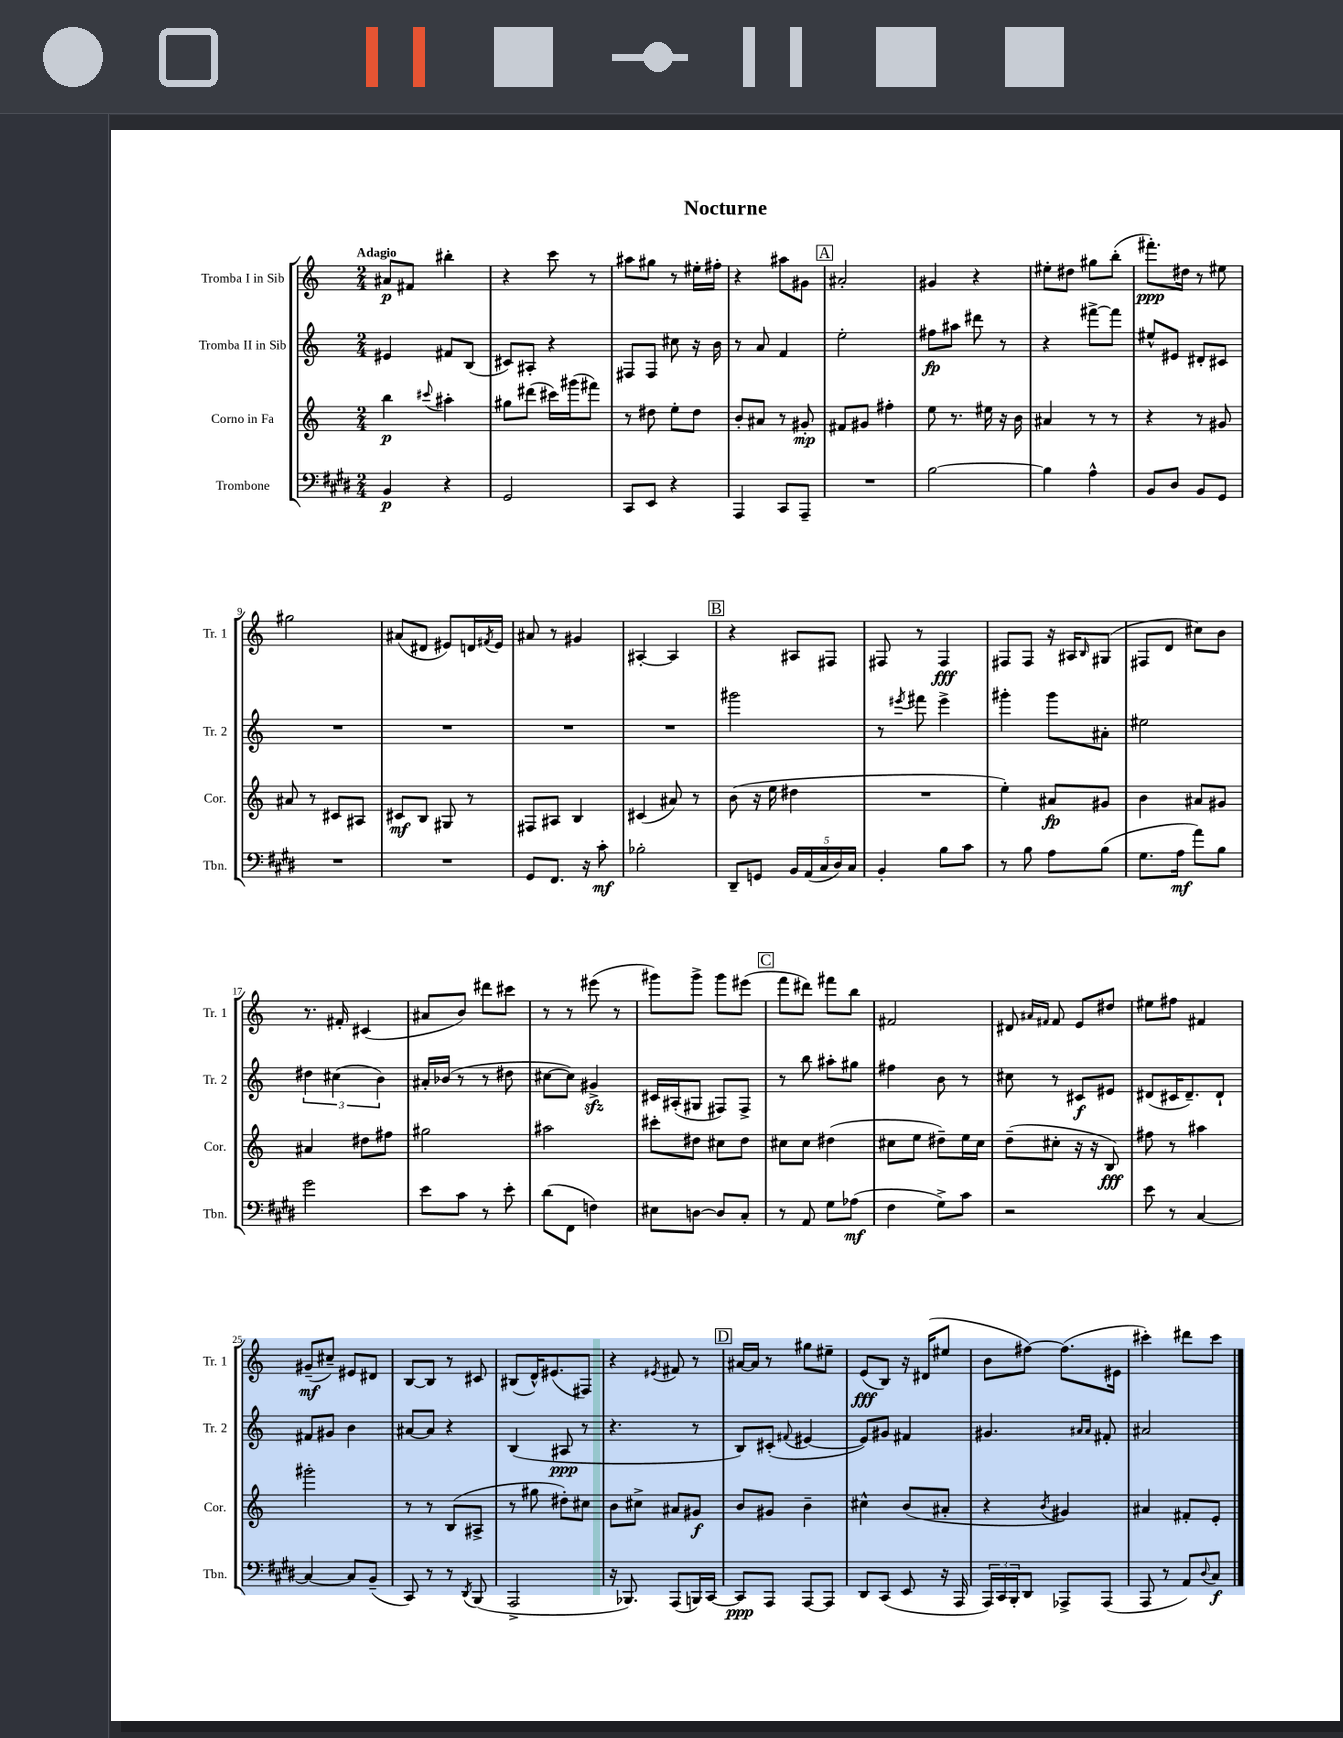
\header { title = "Nocturne" }
<<
\new StaffGroup <<
\new Staff = "s0" \with { instrumentName = "Tromba I in Sib" shortInstrumentName = "Tr. 1" } {
    \clef treble \key c \major \numericTimeSignature \time 2/4 \tempo "Adagio"
    ais'8\p fis'8 bis''4-. |
    r4 c'''8 r8 |
    ais''8 gis''8 r8 eis''16-. fis''16-. |
    r4 ais''8 gis'8 |
    \mark \markup { \box "A" } ais'2-. |
    gis'4 r4 |
    eis''8-. dis''8 gis''8 b''8-.( |
    fis'''8.-.\ppp) dis''16 r8 eis''8 |
    gis''2 |
    ais'8( dis'8 eis'8) d'16 \acciaccatura { fis'8 } eis'16 |
    ais'8 r8 gis'4 |
    ais4~-. ais4 |
    \mark \markup { \box "B" } r4 ais8 fis8 |
    fis8 r8 fis4\fff |
    fis8 fis8 r16 ais16 \grace { b16 } gis8( |
    fis8 d'8 cis''8) b'8 |
    r8. fis'16-. cis'4( |
    ais'8 b'8) dis'''8 cis'''8 |
    r8 r8 eis'''8( r8 |
    gis'''8) gis'''8-> gis'''8 eis'''8( |
    \mark \markup { \box "C" } f'''8 dis'''8) fis'''8 b''8 |
    fis'2 |
    dis'8 \grace { ais'16 fis'16 } fis'8 e'8 dis''8 |
    eis''8 fis''8 fis'4 |
    gis'8--\mf( cis''8--) eis'8 dis'8 |
    b8~ b8 r8 cis'8 |
    bis8( d'16-^) eis'8.( fis8) |
    r4 \acciaccatura { eis'8 } fis'8 r8 |
    \mark \markup { \box "D" } ais'16~ ais'16 r8 gis''8 eis''8-- |
    e'8\fff( b8) r16 dis'16( eis''8 |
    b'8 fis''8~) fis''8.( eis'16 |
    cis'''4-.) dis'''8 cis'''8 \bar "|." |
}
\new Staff = "s1" \with { instrumentName = "Tromba II in Sib" shortInstrumentName = "Tr. 2" } {
    \clef treble \key c \major \numericTimeSignature \time 2/4
    eis'4 fis'8 b8( |
    cis'8) ais8-. r4 |
    fis8 fis8 cis''8 r16 b'16 |
    r8 a'8 f'4 |
    \mark \markup { \box "A" } e''2-. |
    fis''8\fp ais''8 dis'''8 r8 |
    r4 fis'''8~-> fis'''8 |
    eis''8-^ eis'8 dis'8-. cis'8 |
    R2 |
    R2 |
    R2 |
    R2 |
    \mark \markup { \box "B" } gis'''2 |
    r8 \acciaccatura { eis'''8 } fis'''8 eis'''4-> |
    gis'''4-. gis'''8 ais'8-. |
    eis''2 |
    \tuplet 3/2 { dis''4 cis''4( b'4) } |
    ais'16-. bes'16( r8 r8 dis''8 |
    cis''8~ cis''8) gis'4->\sfz |
    cis'16 ais16-.( gis8 fis8) fis8-> |
    \mark \markup { \box "C" } r8 b''8 ais''8-. gis''8 |
    fis''4 b'8 r8 |
    cis''8 r8 cis'8\f eis'8 |
    dis'8( cis'16 dis'8.--) dis'8-! |
    fis'8 gis'8 b'4 |
    ais'8~ ais'8 r4 |
    b4( ais8\ppp r8 |
    r4. r8 |
    \mark \markup { \box "D" } b8) cis'8-.( \appoggiatura { fis'8 } eis'4~ |
    eis'8) gis'8 fis'4 |
    gis'4. \grace { ais'16 ais'16 } fis'8-. |
    ais'2 \bar "|." |
}
\new Staff = "s2" \with { instrumentName = "Corno in Fa" shortInstrumentName = "Cor." } {
    \clef treble \key c \major \numericTimeSignature \time 2/4
    b''4\p \appoggiatura { cis'''8 } ais''4-. |
    gis''8 dis'''8( cis'''16) gis'''16( fis'''8) |
    r8 dis''8 e''8-. dis''8 |
    b'8-. ais'8 r8 gis'8-.\mp |
    \mark \markup { \box "A" } fis'8 gis'8 fis''4-. |
    e''8 r8. eis''16 r16 b'16 |
    ais'4 r8 r8 |
    r4 r8 gis'8 |
    ais'8 r8 cis'8 ais8 |
    cis'8\mf b8 gis8 r8 |
    fis8 ais8 b4 |
    cis'4( ais'8) r8 |
    \mark \markup { \box "B" } b'8( r16 e''16 dis''4 |
    R2 |
    e''4-.) ais'8\fp gis'8 |
    b'4 ais'8 gis'8 |
    ais'4 dis''8 fis''8 |
    gis''2 |
    ais''2 |
    cis'''8-. dis''8 cis''8 dis''8 |
    \mark \markup { \box "C" } cis''8 cis''8 dis''4( |
    cis''8 e''8 dis''8--) e''16 cis''16 |
    d''8--( cis''8-. r16 r16 b8\fff) |
    fis''8 r8 ais''4 |
    gis'''2-. |
    r8 r8 b8( ais8-> |
    r8 gis''8 dis''8-.) cis''8 |
    b'8 cis''8-> ais'8 gis'8\f |
    \mark \markup { \box "D" } b'8 gis'8 b'4-- |
    cis''4-^ b'8( ais'8-. |
    r4 \acciaccatura { b'8 } gis'4) |
    ais'4 fis'8-. e'8-. \bar "|." |
}
\new Staff = "s3" \with { instrumentName = "Trombone" shortInstrumentName = "Tbn." } {
    \clef bass \key e \major \numericTimeSignature \time 2/4
    b,4\p r4 |
    gis,2 |
    cis,8 e,8 r4 |
    a,,4 cis,8 a,,8-- |
    \mark \markup { \box "A" } R2 |
    b2~ |
    b4 a4-^ |
    b,8 dis8 b,8 gis,8 |
    R2 |
    R2 |
    gis,8 fis,8. r16 cis'8-.\mf |
    bes2-. |
    \mark \markup { \box "B" } dis,8-- g,8 \tuplet 5/4 { b,16 a,16( cis16 dis16) cis16 } |
    b,4-. b8 cis'8 |
    r8 b8 a8 b8( |
    gis8. a16\mf a'8) b8 |
    gis'2 |
    e'8 cis'8 r8 e'8-. |
    dis'8( fis,8 f4) |
    eis8 d8~ d8 cis8-. |
    \mark \markup { \box "C" } r8 a,8 gis8 aes8\mf( |
    fis4 gis8->) cis'8 |
    r2 |
    e'8 r8 cis4~ |
    cis4~ cis8 b,8--( |
    cis,8) r8 r8 \acciaccatura { dis,8 } b,,8( |
    a,,2-> |
    r16 bes,,8.) a,,8( b,,16) cis,16~ |
    \mark \markup { \box "D" } cis,8\ppp a,,8 a,,8~ a,,8 |
    dis,8 cis,8( e,8 r16 a,,16 |
    \tuplet 3/2 { a,,16) cis,16 b,,16-. } dis,8 aes,,8-> aes,,8( |
    a,,8 r8 a,8) \appoggiatura { dis8 } cis8\f \bar "|." |
}
>>
>>
